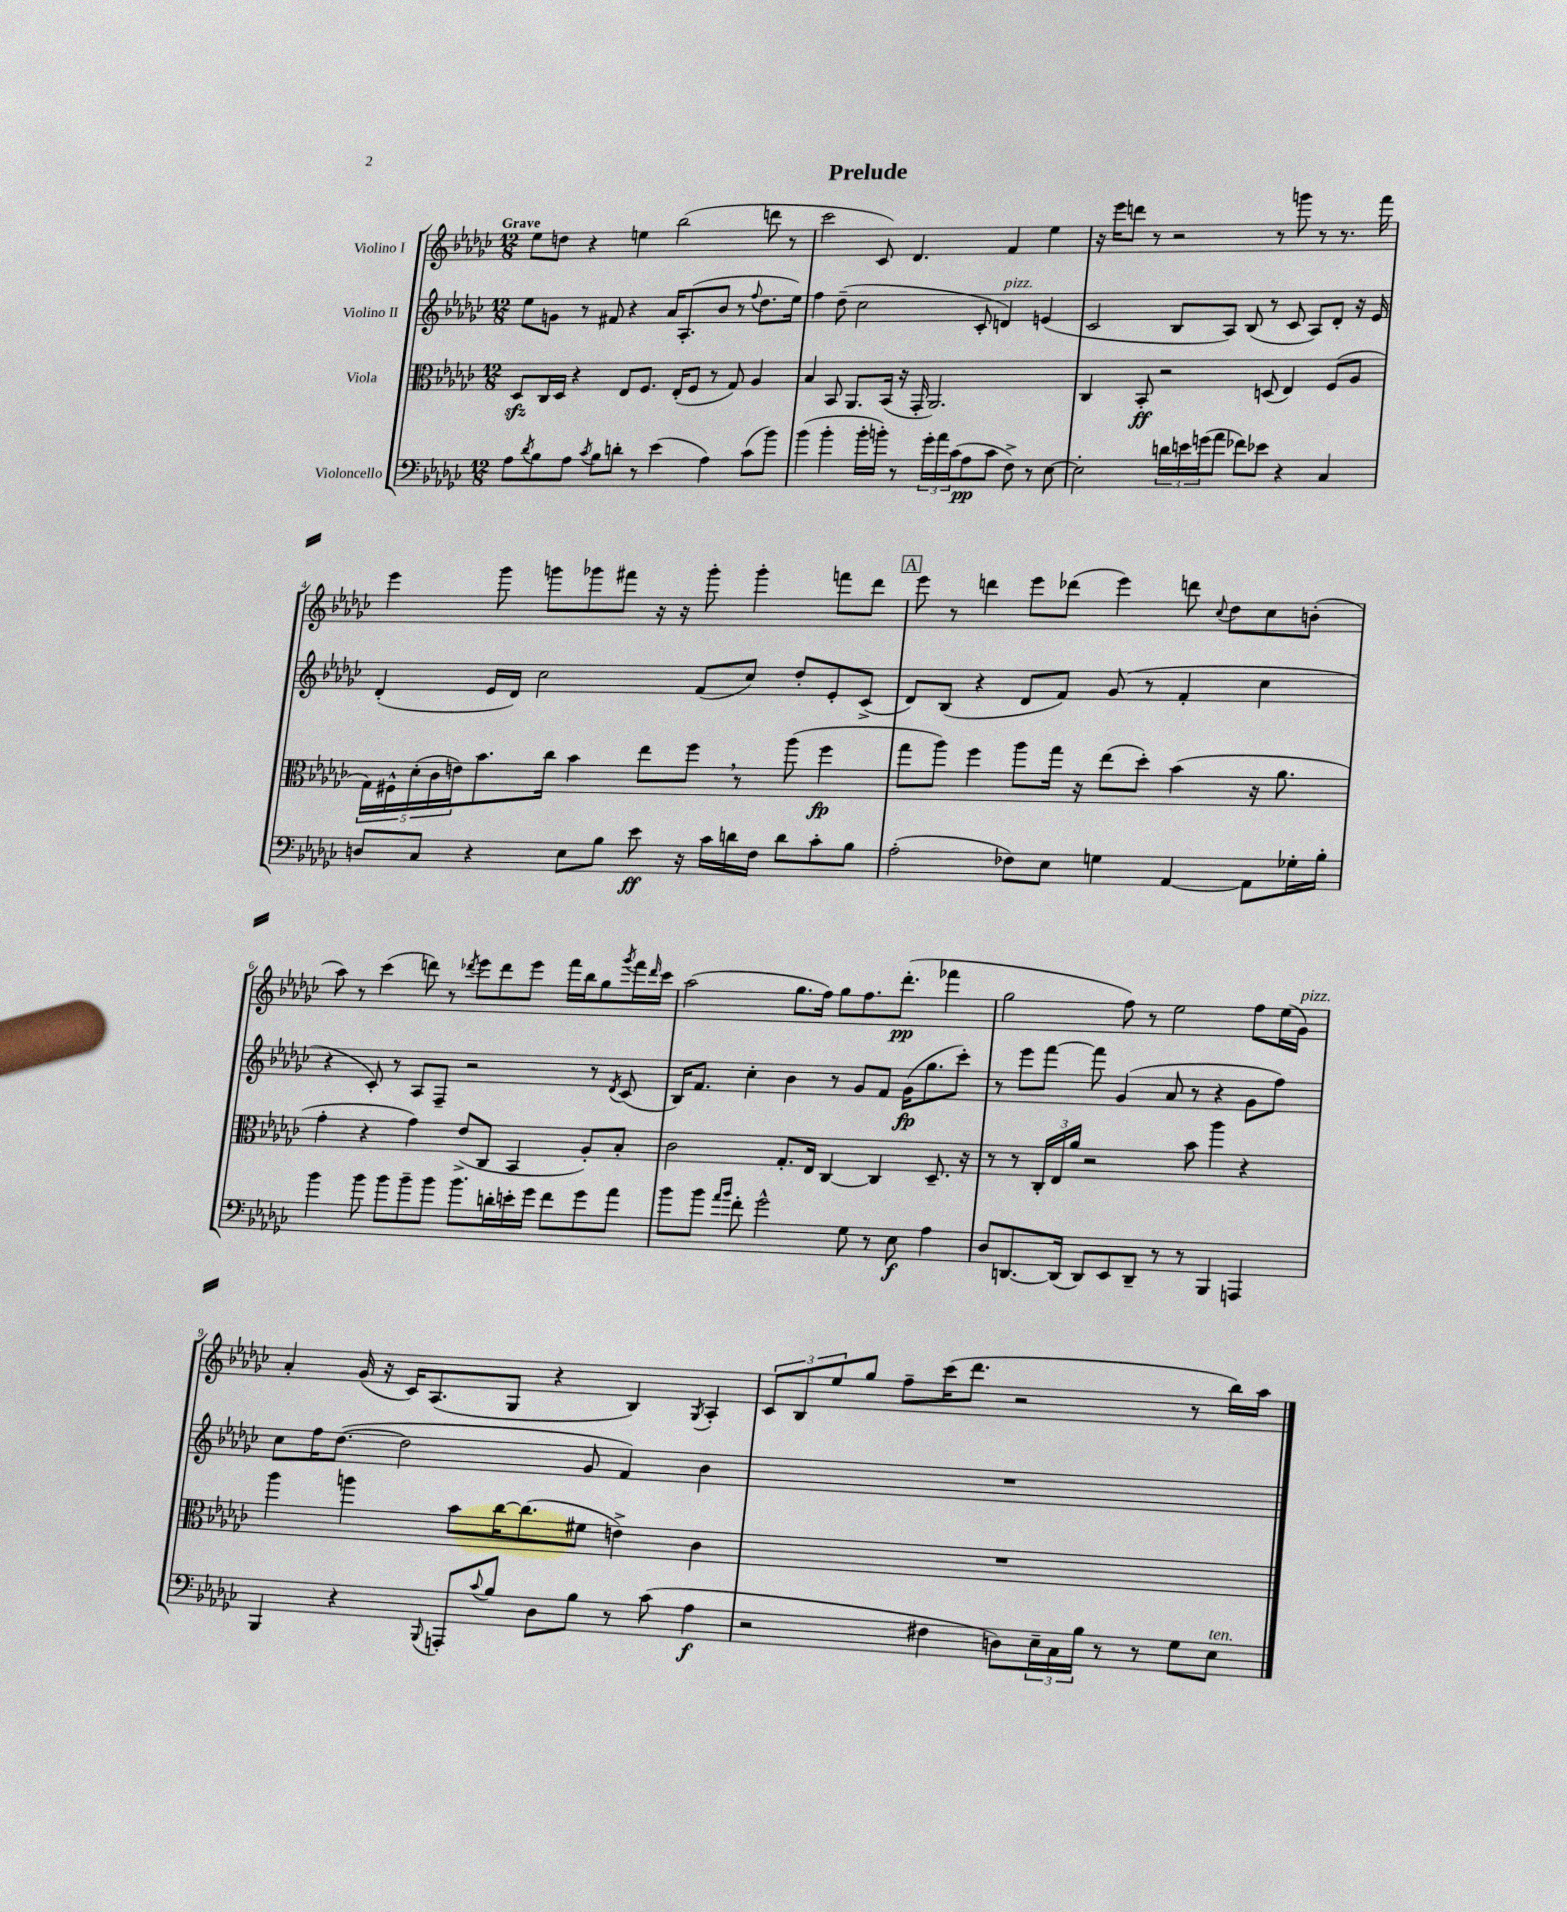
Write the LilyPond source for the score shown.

\header { title = "Prelude" }
<<
\new StaffGroup <<
\new Staff = "s0" \with { instrumentName = "Violino I" } {
    \clef treble \key ges \major \numericTimeSignature \time 12/8 \tempo "Grave"
    ees''8 d''8 r4 e''4 bes''2( d'''8 r8 |
    ces'''2 ces'8) des'4. f'4 ees''4 |
    r16 ees'''16 d'''8 r8 r2 r8 g'''8 r8 r8. f'''16 |
    ees'''4 ges'''8 g'''8 ges'''8 fis'''8 r16 r16 ges'''8-. ges'''4-. f'''8 des'''8 |
    \mark \markup { \box "A" } ees'''8 r8 d'''4 ees'''8 des'''8( ees'''4) d'''8 \appoggiatura { ces''8 } des''8 ces''8 b'8-.( |
    aes''8) r8 ces'''4( d'''8) r8 \acciaccatura { des'''8 } ees'''8 des'''8 ees'''8 f'''16 bes''16 ges''8 \acciaccatura { ges'''8 } f'''16 \grace { des'''16 } ces'''16 |
    aes''2( ges''8. f''16) ges''8 f''8. des'''8.-.\pp( fes'''4 |
    ges''2 f''8) r8 ees''2 f''8 ees''16( ges'16^\markup { \italic "pizz." }) |
    aes'4-. ges'16( r16 ces'16) aes8.( ges8 r4 bes4) \acciaccatura { ges8 } aes4-. |
    \tuplet 3/2 { ces'8 bes8 ees''8 } ges''8 f''8-- ces'''16( des'''8. r2 r8 bes''16) aes''16 \bar "|." |
}
\new Staff = "s1" \with { instrumentName = "Violino II" } {
    \clef treble \key ges \major \numericTimeSignature \time 12/8
    ees''8 g'8 r8 fis'8 r4 aes'16 aes8.-.( bes'8 r8 \appoggiatura { f''8 } des''8. ees''16) |
    f''4 des''8--( ces''2 ces'8-. d'4^\markup { \italic "pizz." }) e'4( |
    ces'2 bes8 aes8) bes8( r8 ces'8 aes8) des'8-. r16 ees'16 |
    des'4-.( ees'16 des'16) ces''2 f'8( ces''8) des''8-. ees'8-. ces'8->( |
    \mark \markup { \box "A" } des'8) bes8( r4 des'8 f'8) ges'8( r8 f'4-. ces''4 |
    r4 ces'8-.) r8 aes8 f8-- r2 r8 \acciaccatura { des'8 } ces'8( |
    bes16) f'8. ces''4-. bes'4 r8 ges'8 f'8 ges'16\fp( ges''8. ces'''8-.) |
    r8 ees'''8 f'''8~ f'''8 ges'4( aes'8 r8 r4 ges'8 f''8) |
    ces''8 f''16 des''8.~( des''2 ges'8 f'4) bes'4 |
    R1. \bar "|." |
}
\new Staff = "s2" \with { instrumentName = "Viola" } {
    \clef alto \key ges \major \numericTimeSignature \time 12/8
    des8\sfz ces16 des16 r4 ees8 f8. ees16-.( f8 r8 ges8) aes4 |
    bes4 bes,8 aes,8. bes,16( r16 ges,16-. aes,2.) |
    ces4 bes,8-.\ff r2 d8( ees4) f8( aes8 |
    \tuplet 5/4 { ges16) fis16-^ des'16-.( ces'16 e'16) } bes'8. ces''16 bes'4 ees''8 f''8 \breathe r8 aes''8( f''4\fp |
    \mark \markup { \box "A" } ges''8 aes''8) f''4 aes''8 ges''16 r16 ees''8( des''8-.) bes'4( r16 aes'8. |
    ges'4-. r4 ges'4) ees'8->( ces8 bes,4 aes8-.) bes8-. |
    ces'2 ges8.-. ees16 ces4~ ces4 des8.-- r16 |
    r8 r8 \tuplet 3/2 { ces16-. ees16 aes'16 } r2 bes'8 aes''4 r4 |
    aes''4 a''4 bes'8 ces''16~ ces''8.( fis'8 e'4->) ces'4 |
    R1. \bar "|." |
}
\new Staff = "s3" \with { instrumentName = "Violoncello" } {
    \clef bass \key ges \major \numericTimeSignature \time 12/8
    aes8 \acciaccatura { des'8 } bes8 aes8 \acciaccatura { ces'8 } bes8 d'8-. r8 ees'4( aes4) ces'8( bes'8) |
    bes'4( bes'4-. bes'16-. b'16-.) r8 \tuplet 3/2 { ges'16-. aes'16 ces'16( } aes8\pp ces'8 f8->) r8 ees8~ |
    ees2-. \tuplet 3/2 { d'16 e'16 g'16( } aes'8 fes'8) ees'8 r4 ces4 |
    d8 ces8 r4 ees8 bes8 ees'8\ff r16 ces'16 d'16 f16 d'8 ces'8-. bes8 |
    \mark \markup { \box "A" } aes2-.( fes8) ees8 g4 aes,4~ aes,8 ges16-. bes16-. |
    bes'4 bes'8 bes'8 bes'8-- bes'8 bes'8. d'16-. e'16-. ges'16 f'8 ges'8 aes'8 |
    bes'8 bes'8 \grace { aes'16 bes'16 } f'8-. ges'2-^ ges8 r8 ees8\f aes4 |
    des8 d,8.~ d,16( d,8) ees,8 d,8-- r8 r8 bes,,4 a,,4 |
    bes,,4 r4 \appoggiatura { bes,,8 } a,,8-. \appoggiatura { ces'8 } bes8 des8 bes8 r8 ces'8( aes4\f |
    r2 fis4 d8) \tuplet 3/2 { ees16-- ces16 bes16 } r8 r8 ges8 ees8^\markup { \italic "ten." } \bar "|." |
}
>>
>>
